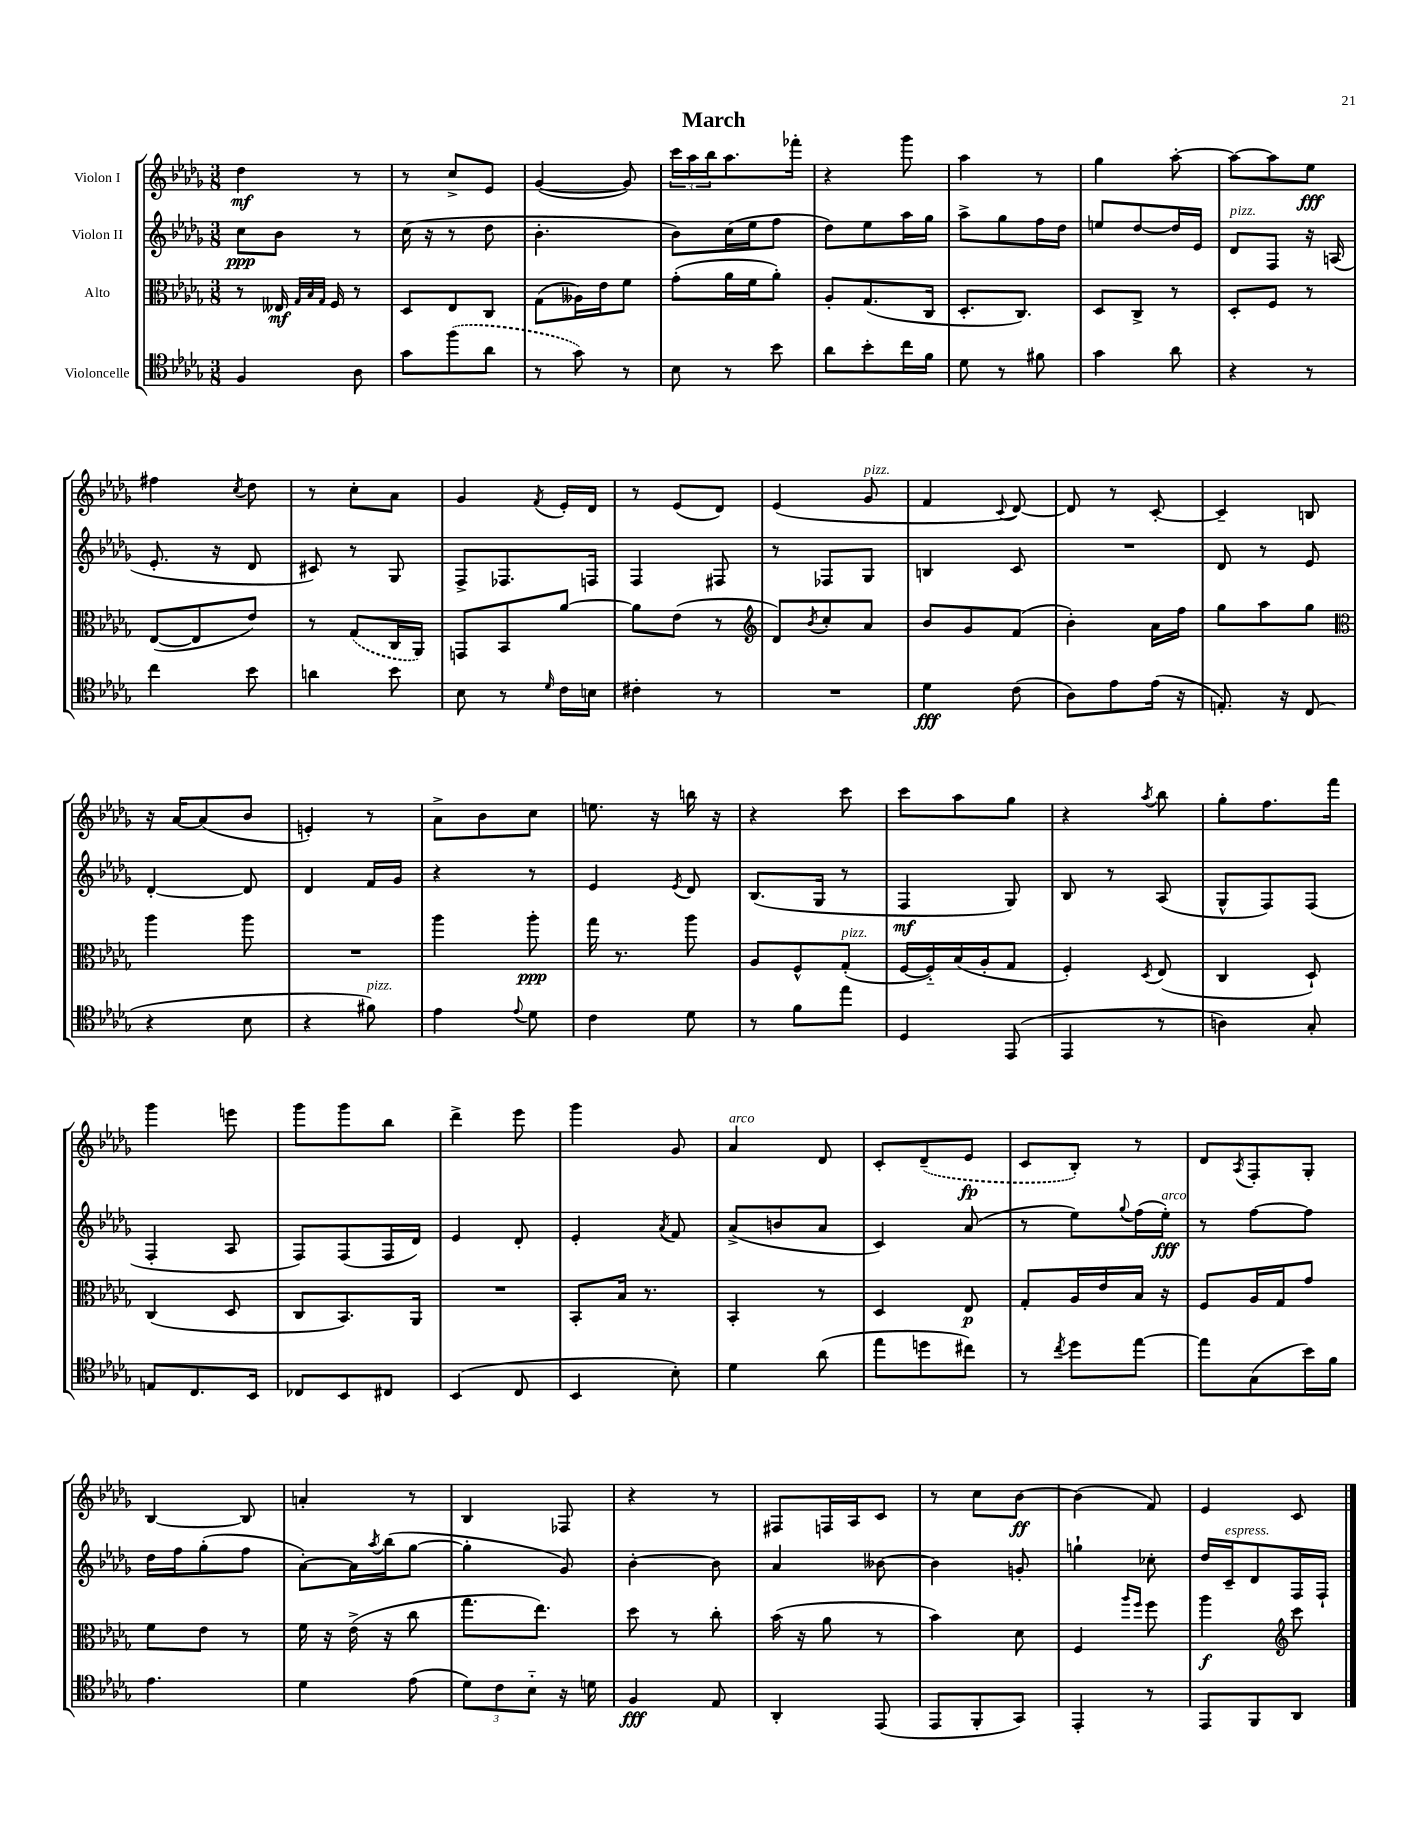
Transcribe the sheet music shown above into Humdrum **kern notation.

**kern	**kern	**kern	**kern
*staff4	*staff3	*staff2	*staff1
*clefC4	*clefC3	*clefG2	*clefG2
*k[b-e-a-d-g-]	*k[b-e-a-d-g-]	*k[b-e-a-d-g-]	*k[b-e-a-d-g-]
*M3/8	*M3/8	*M3/8	*M3/8
4F	8r	8cc	4dd-
.	16E--	8b-	.
.	32qqG-	.	.
.	32qqB-	.	.
.	32qqG-	.	.
.	16F	.	.
8A-	8r	8r	8r
=	=	=	=
8g-	8D-	(16cc	8r
.	.	16r	.
(8ff	8E-	8r	8cc^
8a-	8C	8dd-	8e-
=	=	=	=
8r	(8G-	4.b-'	([4g-
8g-)	16A--)	.	.
.	16e-	.	.
8r	8f	.	8g-])
=	=	=	=
8B-	(8g-'	8b-)	24ccc
.	.	.	24aa-
.	.	.	24bb-
8r	16a-	(16cc	8.aa-
.	16f	16ee-	.
8b-	8a-')	8ff	.
.	.	.	16fff-'
=	=	=	=
8a-	8A-'	8dd-)	4r
8b-'	(8.G-	8ee-	.
16cc	.	16aa-	8ggg-
16f	16C	16gg-	.
=	=	=	=
8d-	8.D-'	8aa-^	4aa-
8r	.	8gg-	.
.	8.C)	.	.
8f#	.	16ff	8r
.	.	16dd-	.
=	=	=	=
4g-	8D-	8ee	4gg-
.	8C^	[8dd-	.
8a-	8r	16dd-]	[8aa-'
.	.	16e-	.
=	=	=	=
4r	8D-'	8d-	8aa-_
.	8F	8F	8aa-]
8r	8r	16r	8ee-
.	.	(16A	.
=	=	=	=
4cc	([8E-	8.e-'	4ff#
.	8E-]	.	.
.	.	16r	.
.	.	.	8qcc
8b-	8e-)	8d-	8dd-
=	=	=	=
4a	8r	8c#)	8r
.	(8G-	8r	8cc'
8b-	16C	8G-	8a-
.	16AA-)	.	.
=	=	=	=
8B-	8GG	8F^	4g-
8r	8BB-	8.F-	.
16qqd-	.	.	8qf
16c	[8a-	.	16e-'
16B	.	16F	16d-
=	=	=	=
4c#'	8a-]	4F	8r
.	(8e-	.	(8e-
8r	8r	8F#	8d-)
=	=	=	=
*	*clefG2	*	*
4.r	8d-)	8r	(4e-
.	8qb-	.	.
.	8cc'	8F-	.
.	8a-	8G-	8g-
=	=	=	=
4d-	8b-	4B	4f
.	8g-	.	.
.	.	.	8qqc
(8c	(8f	8c	[8d-)
=	=	=	=
8A-)	4b-')	4.r	8d-]
8e-	.	.	8r
(16e-	16a-	.	[8c'
16r	16ff	.	.
=	=	=	=
8.E')	8gg-	8d-	4c~]
.	8aa-	8r	.
16r	.	.	.
(8C	8gg-	8e-	8B
=	=	=	=
*	*clefC3	*	*
4r	4aa-	[4d-'	16r
.	.	.	[16a-
.	.	.	(8a-]
8B-	8aa-	8d-]	8b-
=	=	=	=
4r	4.r	4d-	4e')
8f#)	.	16f	8r
.	.	16g-	.
=	=	=	=
4e-	4aa-	4r	8a-^
.	.	.	8b-
8qqe-	.	.	.
8d-	8aa-'	8r	8cc
=	=	=	=
4c	16gg-	4e-	8.ee
.	8.r	.	.
.	.	.	16r
.	.	8qe-	.
8d-	8aa-	8d-	16bb
.	.	.	16r
=	=	=	=
8r	8A-	(8.B-	4r
8f	8F^^	.	.
.	.	16G-	.
8ee-	(8G-'	8r	8ccc
=	=	=	=
4D-	[16F	4F	8ccc
.	16F'~])	.	.
.	(16B-	.	8aa-
.	16A-'	.	.
(8EE-	8G-	8G-)	8gg-
=	=	=	=
4EE-	4F')	8B-	4r
.	.	8r	.
.	8qD-	.	8qaa-
8r	(8E-	(8A-	8bb-
=	=	=	=
4A)	4C	8G-^^	8gg-'
.	.	8F)	8.ff
8G-'	8D-`)	(8F	.
.	.	.	16fff
=	=	=	=
8E	(4C	4F'	4ggg-
8.C	.	.	.
.	8D-	8A-	8eee
16BB-	.	.	.
=	=	=	=
8C-	8C	8F)	8ggg-
8BB-	8.BB-)	(8F	8ggg-
8C#	.	16F	8bb-
.	16AA-	16d-)	.
=	=	=	=
(4BB-	4.r	4e-	4ddd-^
8C	.	8d-'	8eee-
=	=	=	=
4BB-	8BB-'	4e-'	4ggg-
.	16B-	.	.
.	8.r	.	.
.	.	8qa-	.
8B-')	.	8f	8g-
=	=	=	=
4d-	4BB-'	(8a-^	4a-
.	.	8b	.
(8a-	8r	8a-	8d-
=	=	=	=
8ee-	4D-	4c)	8c'
8dd	.	.	(8d-~
8cc#)	8E-	(8a-	8e-
=	=	=	=
8r	8G-'	8r	8c
8qcc	.	.	.
8dd-	16A-	8ee-)	8B-')
.	16e-	.	.
.	.	8qqgg-	.
[8ee-	16B-	(16ff	8r
.	16r	16ee-')	.
=	=	=	=
8ee-]	8F	8r	8d-
.	.	.	8qA-
(8G-	16A-	[8ff	8F'
.	16G-	.	.
16b-)	8g-	8ff]	8G-'
16f	.	.	.
=	=	=	=
4.e-	8f	16dd-	[4B-
.	.	16ff	.
.	8e-	(8gg-'	.
.	8r	8ff	8B-]
=	=	=	=
4d-	16f	[8a-')	4a'
.	16r	.	.
.	(16e-^	16a-]	.
.	.	8qaa-	.
.	16r	(16bb-	.
(8e-	8cc	[8gg-	8r
=	=	=	=
12d-)	8.gg-	4gg-']	4B-
12c	.	.	.
12B-'~	.	.	.
.	8.ee-)	.	.
16r	.	8g-)	8F-
16d	.	.	.
=	=	=	=
4F	8dd-	[4b-'	4r
.	8r	.	.
8E-	8cc'	8b-]	8r
=	=	=	=
4AA-'	(16b-	4a-	8F#
.	16r	.	.
.	8a-	.	16F
.	.	.	16A-
(8EE-	8r	[8b--	8c
=	=	=	=
8EE-	4b-)	4b--]	8r
8FF'	.	.	8cc
8GG-)	8d-	8g'	[8b-
=	=	=	=
4EE-'	4F	4gg`	(4b-]
.	16qqaa-	.	.
.	16qqff	.	.
8r	8ff	8cc-'	8f)
=	=	=	=
8EE-	4aa-	16dd-	4e-
.	.	16c~	.
8FF	.	8d-	.
*	*clefG2	*	*
8AA-	8ccc	16F	8c
.	.	16F`	.
==	==	==	==
*-	*-	*-	*-
